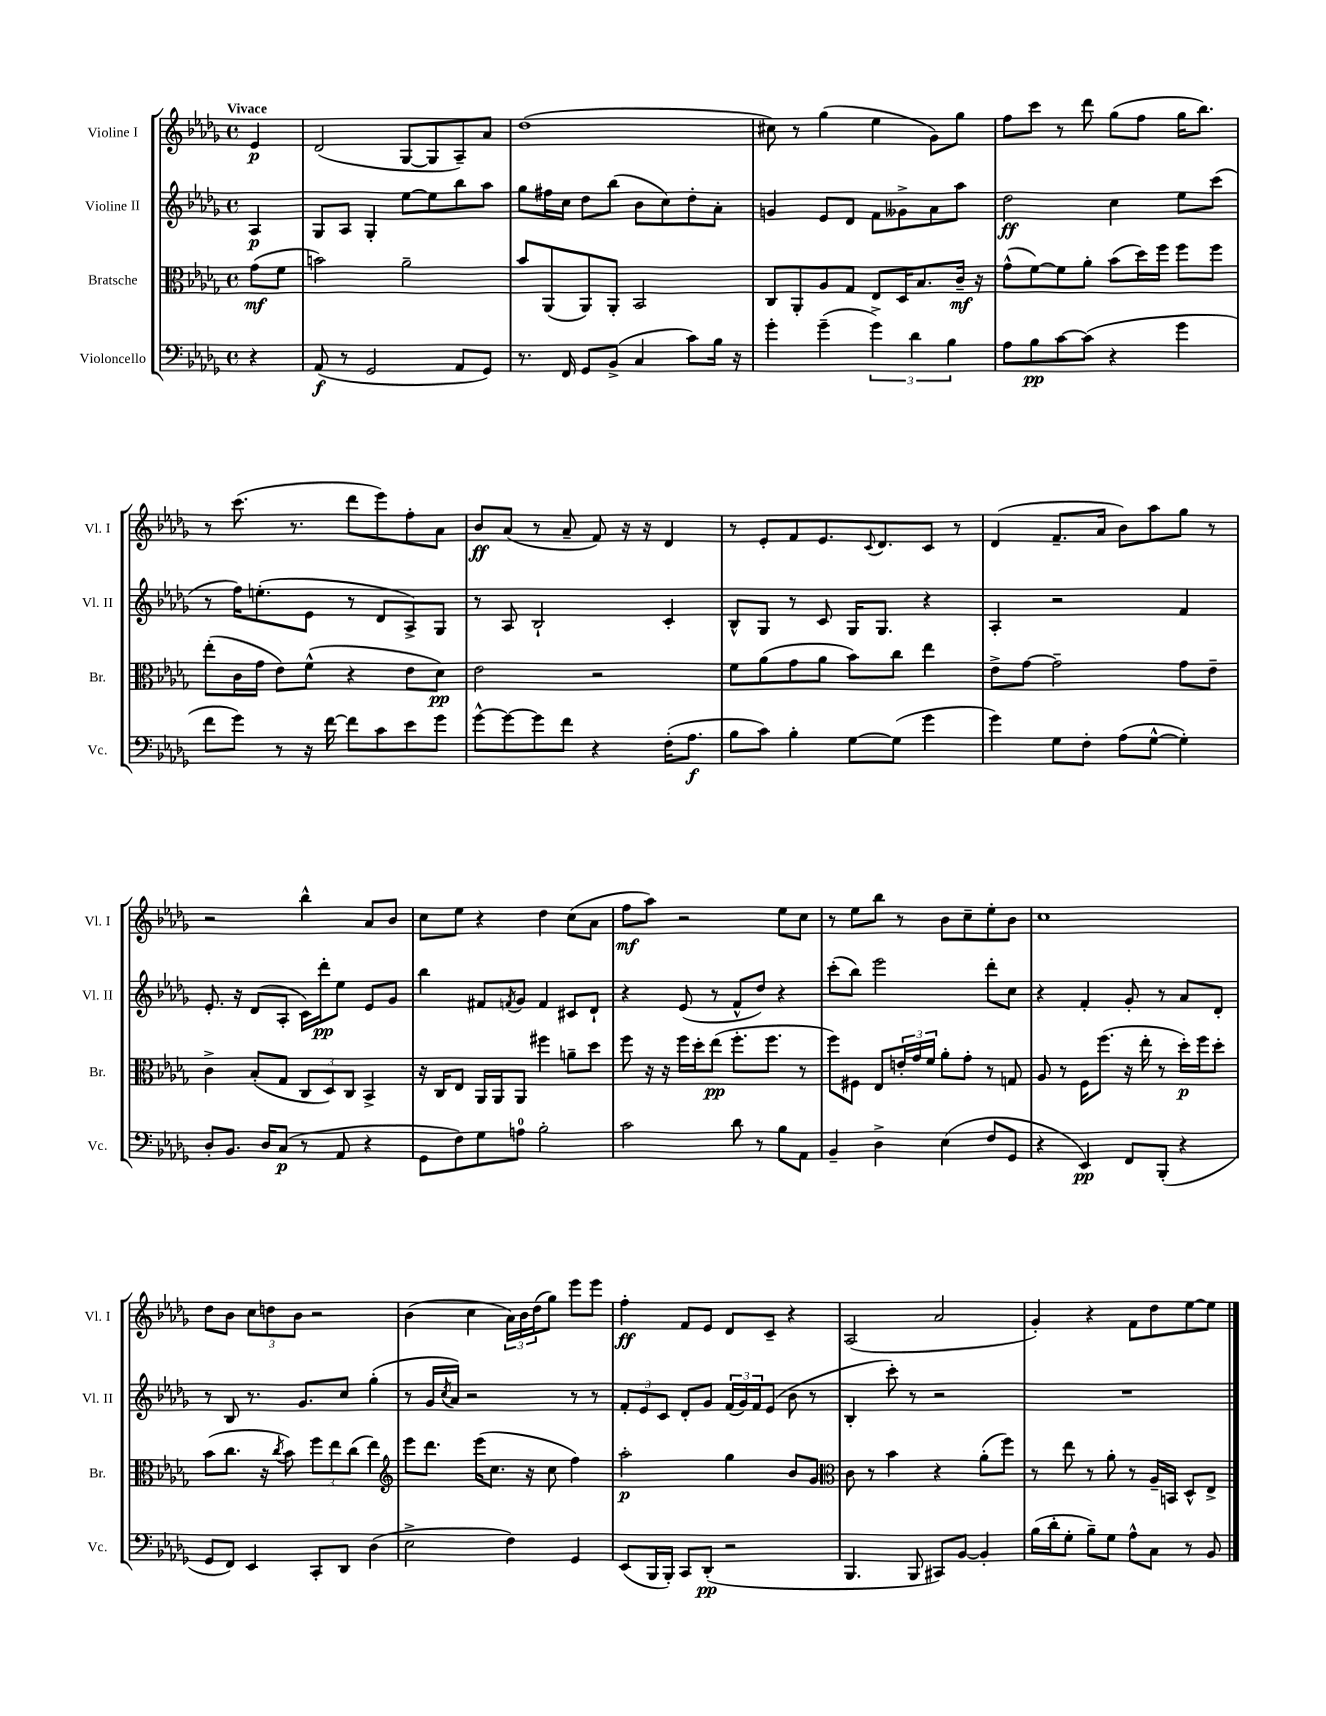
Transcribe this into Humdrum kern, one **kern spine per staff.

**kern	**dynam	**kern	**dynam	**kern	**dynam	**kern	**dynam
*part4	*part4	*part3	*part3	*part2	*part2	*part1	*part1
*staff4	*staff4	*staff3	*staff3	*staff2	*staff2	*staff1	*staff1
*I"Violoncello	*	*I"Bratsche	*	*I"Violine II	*	*I"Violine I	*
*I'Vc.	*	*I'Br.	*	*I'Vl. II	*	*I'Vl. I	*
*clefF4	*	*clefC3	*	*clefG2	*	*clefG2	*
*k[b-e-a-d-g-]	*	*k[b-e-a-d-g-]	*	*k[b-e-a-d-g-]	*	*k[b-e-a-d-g-]	*
*M4/4	*	*M4/4	*	*M4/4	*	*M4/4	*
*met(c)	*	*met(c)	*	*met(c)	*	*met(c)	*
=	=	=	=	=	=	=	=
!	!	!	!	!	!	!LO:TX:a:B:t=Vivace	!
4r	.	(8g-\L	mf	4A-/	p	4e-/	p
.	.	8f\J	.	.	.	.	.
=1	=1	=1	=1	=1	=1	=1	=1
(8AA-/	f	2bn\)	.	8G-/L	.	(2d-/	.
8r	.	.	.	8A-/J	.	.	.
2GG-/	.	.	.	4G-'/	.	.	.
.	.	2a-~\	.	[8ee-\L	.	[8G-/L	.
.	.	.	.	8ee-\]	.	8G-/]	.
8AA-/L	.	.	.	8bb-\	.	8A-~/)	.
8GG-/J)	.	.	.	8aa-\J	.	8a-/J	.
=2	=2	=2	=2	=2	=2	=2	=2
8.r	.	8b-/L	.	8gg-\L	.	(1dd-	.
.	.	(8AA-/	.	16ff#X\L	.	.	.
16FF/	.	.	.	16cc\JJ	.	.	.
8GG-/L	.	8AA-/)	.	8dd-\L	.	.	.
(8BB-^/J	.	8AA-'/J	.	(8bb-\J	.	.	.
4C/	.	2BB-/	.	8b-\L	.	.	.
.	.	.	.	8cc\)	.	.	.
8c\L)	.	.	.	8dd-'\	.	.	.
16B-\Jk	.	.	.	8a-'\J	.	.	.
16r	.	.	.	.	.	.	.
=3	=3	=3	=3	=3	=3	=3	=3
4g-'\	.	8C/L	.	4gn/	.	8cc#X\)	.
.	.	8AA-'/	.	.	.	8r	.
(4g-~\	.	8A-/	.	8e-/L	.	(4gg-\	.
.	.	8G-/J	.	8d-/J	.	.	.
6g-^\)	.	8E-/L	.	8f\L	.	4ee-\	.
.	.	16D-/K	.	8g--X^\	.	.	.
6d-\	.	.	.	.	.	.	.
.	.	8.B-/	.	.	.	.	.
.	.	.	.	8a-\	.	8g-\L)	.
6B-\	.	.	.	.	.	.	.
.	.	16c~/Jk	mf	8aa-\J	.	8gg-\J	.
.	.	16r	.	.	.	.	.
=4	=4	=4	=4	=4	=4	=4	=4
8A-\L	.	(8g-^^\L	.	2dd-\	ff	8ff\L	.
8B-\	pp	[8f\)	.	.	.	8ccc\J	.
[8c\	.	8f\]	.	.	.	8r	.
(8c\J]	.	8a-'\J	.	.	.	8ddd-\	.
4r	.	(8b-\L	.	4cc\	.	(8gg-\L	.
.	.	16dd-\L)	.	.	.	8ff\J	.
.	.	16ff\JJ	.	.	.	.	.
4g-\	.	8ff\L	.	8ee-\L	.	16gg-\KL	.
.	.	.	.	.	.	8.bb-\J)	.
.	.	8ff\J	.	(8ccc\J	.	.	.
!!LO:LB:g=z
=5	=5	=5	=5	=5	=5	=5	=5
8f\L	.	(8ee-'\L	.	8r	.	8r	.
8g-\J)	.	16c\L	.	16ff\KL)	.	(8.ccc\	.
.	.	16g-\JJ	.	(8.een'\	.	.	.
8r	.	8e-\L)	.	.	.	.	.
.	.	.	.	.	.	8.r	.
16r	.	(8f^^\J	.	8e-\J	.	.	.
[16f\	.	.	.	.	.	.	.
8f\L]	.	4r	.	8r	.	8ddd-\L	.
8c\	.	.	.	8d-/L	.	8eee-\)	.
8e-\	.	8e-\L	.	8A-^/)	.	8ff'\	.
8g-\J	.	8d-\J)	pp	8G-/J	.	8a-\J	.
=6	=6	=6	=6	=6	=6	=6	=6
[8g-^^\L	.	2e-\	.	8r	.	8b-/L	ff
8g-\_	.	.	.	8A-/	.	(8a-/J	.
8g-\]	.	.	.	2B-`/	.	8r	.
8f\J	.	.	.	.	.	8a-~/	.
4r	.	2r	.	.	.	8f/)	.
.	.	.	.	.	.	16r	.
.	.	.	.	.	.	16r	.
(16F'\KL	.	.	.	4c'/	.	4d-/	.
8.A-\J	f	.	.	.	.	.	.
=7	=7	=7	=7	=7	=7	=7	=7
8B-\L	.	8f\L	.	8B-^^/L	.	8r	.
8c\J)	.	(8a-\	.	8G-/J	.	8e-'/L	.
4B-'\	.	8g-\	.	8r	.	8f/	.
.	.	8a-\J	.	8c/	.	8.e-/	.
[8G-\L	.	8b-\L)	.	16G-/KL	.	.	.
.	.	.	.	.	.	8qqc/	.
.	.	.	.	8.G-/J	.	8.d-/	.
(8G-\J]	.	8cc\J	.	.	.	.	.
4g-\	.	4ee-\	.	4r	.	8c/J	.
.	.	.	.	.	.	8r	.
=8	=8	=8	=8	=8	=8	=8	=8
4g-\)	.	8e-^\L	.	4A-'/	.	(4d-/	.
.	.	[8g-\J	.	.	.	.	.
8G-\L	.	2g-~\]	.	2r	.	8.f~/L	.
8F'\J	.	.	.	.	.	.	.
.	.	.	.	.	.	16a-/Jk	.
(8A-\L	.	.	.	.	.	8b-\L)	.
[8G-^^\J	.	.	.	.	.	8aa-\	.
4G-'\])	.	8g-\L	.	4f/	.	8gg-\J	.
.	.	8e-~\J	.	.	.	8r	.
!!LO:LB:g=z
=9	=9	=9	=9	=9	=9	=9	=9
8D-'/L	.	4c^\	.	8.e-'/	.	2r	.
8.BB-/J	.	.	.	.	.	.	.
.	.	.	.	16r	.	.	.
.	.	(8B-'/L	.	(8d-/L	.	.	.
16D-/KL	.	.	.	.	.	.	.
(8C/J	p	8G-/J	.	8A-'/J	.	.	.
8r	.	12C/L	.	16c\LL)	.	4bb-^^\	.
.	.	.	.	16ddd-'\J	pp	.	.
.	.	12D-/)	.	.	.	.	.
8AA-/	.	.	.	8ee-\J	.	.	.
.	.	12C/J	.	.	.	.	.
4r	.	4BB-^/	.	8e-/L	.	8a-/L	.
.	.	.	.	8g-/J	.	8b-/J	.
=10	=10	=10	=10	=10	=10	=10	=10
8GG-\L	.	16r	.	4bb-\	.	8cc\L	.
.	.	16C/KL	.	.	.	.	.
8F\)	.	8E-/J	.	.	.	8ee-\J	.
8G-\	.	16AA-/LL	.	8f#X/L	.	4r	.
.	.	16AA-/J	.	.	.	.	.
.	.	.	.	8qfn/	.	.	.
8An\J	.	8AA-/J	.	8g-/J	.	.	.
2B-'\	.	4ff#X\	.	4f/	.	4dd-\	.
.	.	8an~\L	.	8c#X/L	.	(8cc\L	.
.	.	8dd-\J	.	8d-`/J	.	8a-\J	.
=11	=11	=11	=11	=11	=11	=11	=11
2c\	.	8ff\	.	4r	.	8ff\L	mf
.	.	16r	.	.	.	8aa-\J)	.
.	.	16r	.	.	.	.	.
.	.	16ff\LL	.	(8e-/	.	2r	.
.	.	16dd-'\J	.	.	.	.	.
.	.	(8ee-\J	pp	8r	.	.	.
8d-\	.	8.ff'\L	.	8f^^/L	.	.	.
8r	.	.	.	8dd-/J)	.	.	.
.	.	8.ff\J	.	.	.	.	.
8B-\L	.	.	.	4r	.	8ee-\L	.
8AA-\J	.	8r	.	.	.	8cc\J	.
=12	=12	=12	=12	=12	=12	=12	=12
4BB-~/	.	8ff\L)	.	(8ccc'\L	.	8r	.
.	.	8F#X\J	.	8bb-\J)	.	8ee-\L	.
4D-^\	.	8E-/L	.	2eee-\	.	8bb-\J	.
.	.	24en'/L	.	.	.	8r	.
.	.	24g-/	.	.	.	.	.
.	.	24f/JJ	.	.	.	.	.
(4E-\	.	8a-'\L	.	.	.	8b-\L	.
.	.	8g-'\J	.	.	.	8cc~\	.
8F/L	.	8r	.	8ddd-'\L	.	8ee-'\	.
8GG-/J	.	8Gn/	.	8cc\J	.	8b-\J	.
=13	=13	=13	=13	=13	=13	=13	=13
4r	.	8A-/	.	4r	.	1cc	.
.	.	8r	.	.	.	.	.
4EE-/)	pp	16F\KL	.	4f'/	.	.	.
.	.	(8.ff\J	.	.	.	.	.
8FF/L	.	16r	.	8g-'/	.	.	.
.	.	16ee-'\	.	.	.	.	.
(8BBB-'/J	.	8r	.	8r	.	.	.
4r	.	16dd-'\LL)	p	8a-/L	.	.	.
.	.	16ff\J	.	.	.	.	.
.	.	8dd-'\J	.	8d-'/J	.	.	.
!!LO:LB:g=z
=14	=14	=14	=14	=14	=14	=14	=14
8GG-/L	.	(8b-\L	.	8r	.	8dd-\L	.
8FF/J)	.	8.cc\J	.	8B-/	.	8b-\J	.
4EE-/	.	.	.	8.r	.	12cc\L	.
.	.	16r	.	.	.	.	.
.	.	.	.	.	.	12ddn\	.
.	.	8qcc/	.	.	.	.	.
.	.	8b-\)	.	.	.	.	.
.	.	.	.	.	.	12b-\J	.
.	.	.	.	8.g-/L	.	.	.
8CC'/L	.	12ff\L	.	.	.	2r	.
.	.	12ee-\	.	.	.	.	.
8DD-/J	.	.	.	8cc/J	.	.	.
.	.	(12cc\J	.	.	.	.	.
(4D-\	.	4ee-\)	.	(4gg-'\	.	.	.
=15	=15	=15	=15	=15	=15	=15	=15
*	*	*clefG2	*	*	*	*	*
2E-^\	.	8eee-\L	.	8r	.	(4b-\	.
.	.	8.ddd-\J	.	16g-/LL	.	.	.
.	.	.	.	8qcc/	.	.	.
.	.	.	.	16a-/JJ)	.	.	.
.	.	.	.	2r	.	4cc\	.
.	.	(16eee-\KL	.	.	.	.	.
.	.	8.cc\J	.	.	.	.	.
4F\)	.	.	.	.	.	24a-\LL)	.
.	.	.	.	.	.	24b-\	.
.	.	16r	.	.	.	.	.
.	.	.	.	.	.	(24dd-\J	.
.	.	8cc\	.	.	.	8gg-\J)	.
4GG-/	.	4ff\)	.	8r	.	8eee-\L	.
.	.	.	.	8r	.	8eee-\J	.
=16	=16	=16	=16	=16	=16	=16	=16
(8EE-/L	.	2aa-'\	p	12f'/L	.	4ff'\	ff
.	.	.	.	12e-/	.	.	.
16BBB-/L	.	.	.	.	.	.	.
.	.	.	.	12c/J	.	.	.
16BBB-'/JJ)	.	.	.	.	.	.	.
8CC/L	.	.	.	8d-'/L	.	8f/L	.
(8DD-'/J	pp	.	.	8g-/J	.	8e-/J	.
2r	.	4gg-\	.	(24f/LL	.	8d-/L	.
.	.	.	.	24g-/)	.	.	.
.	.	.	.	24f/J	.	.	.
.	.	.	.	(8e-/J	.	8c~/J	.
.	.	8b-/L	.	8b-\	.	4r	.
.	.	8g-/J	.	8r	.	.	.
=17	=17	=17	=17	=17	=17	=17	=17
*	*	*clefC3	*	*	*	*	*
4.BBB-/	.	8c\	.	4B-'/	.	(2A-/	.
.	.	8r	.	.	.	.	.
.	.	4b-\	.	8ccc'\)	.	.	.
8BBB-/	.	.	.	8r	.	.	.
8CC#X/L)	.	4r	.	2r	.	2a-/	.
[8BB-/J	.	.	.	.	.	.	.
4BB-'/]	.	(8a-'\L	.	.	.	.	.
.	.	8ff\J)	.	.	.	.	.
=18	=18	=18	=18	=18	=18	=18	=18
(16B-\LL	.	8r	.	1r	.	4g-'/)	.
16d-'\J	.	.	.	.	.	.	.
8G-'\J	.	8ee-\	.	.	.	.	.
8B-~\L)	.	8r	.	.	.	4r	.
8G-\J	.	8a-'\	.	.	.	.	.
8A-^^\L	.	8r	.	.	.	8f\L	.
8C\J	.	16A-~/LL	.	.	.	8dd-\	.
.	.	16BBn/JJ	.	.	.	.	.
8r	.	8D-^^/L	.	.	.	[8ee-\	.
8BB-/	.	8E-^/J	.	.	.	8ee-\J]	.
==	==	==	==	==	==	==	==
*-	*-	*-	*-	*-	*-	*-	*-
